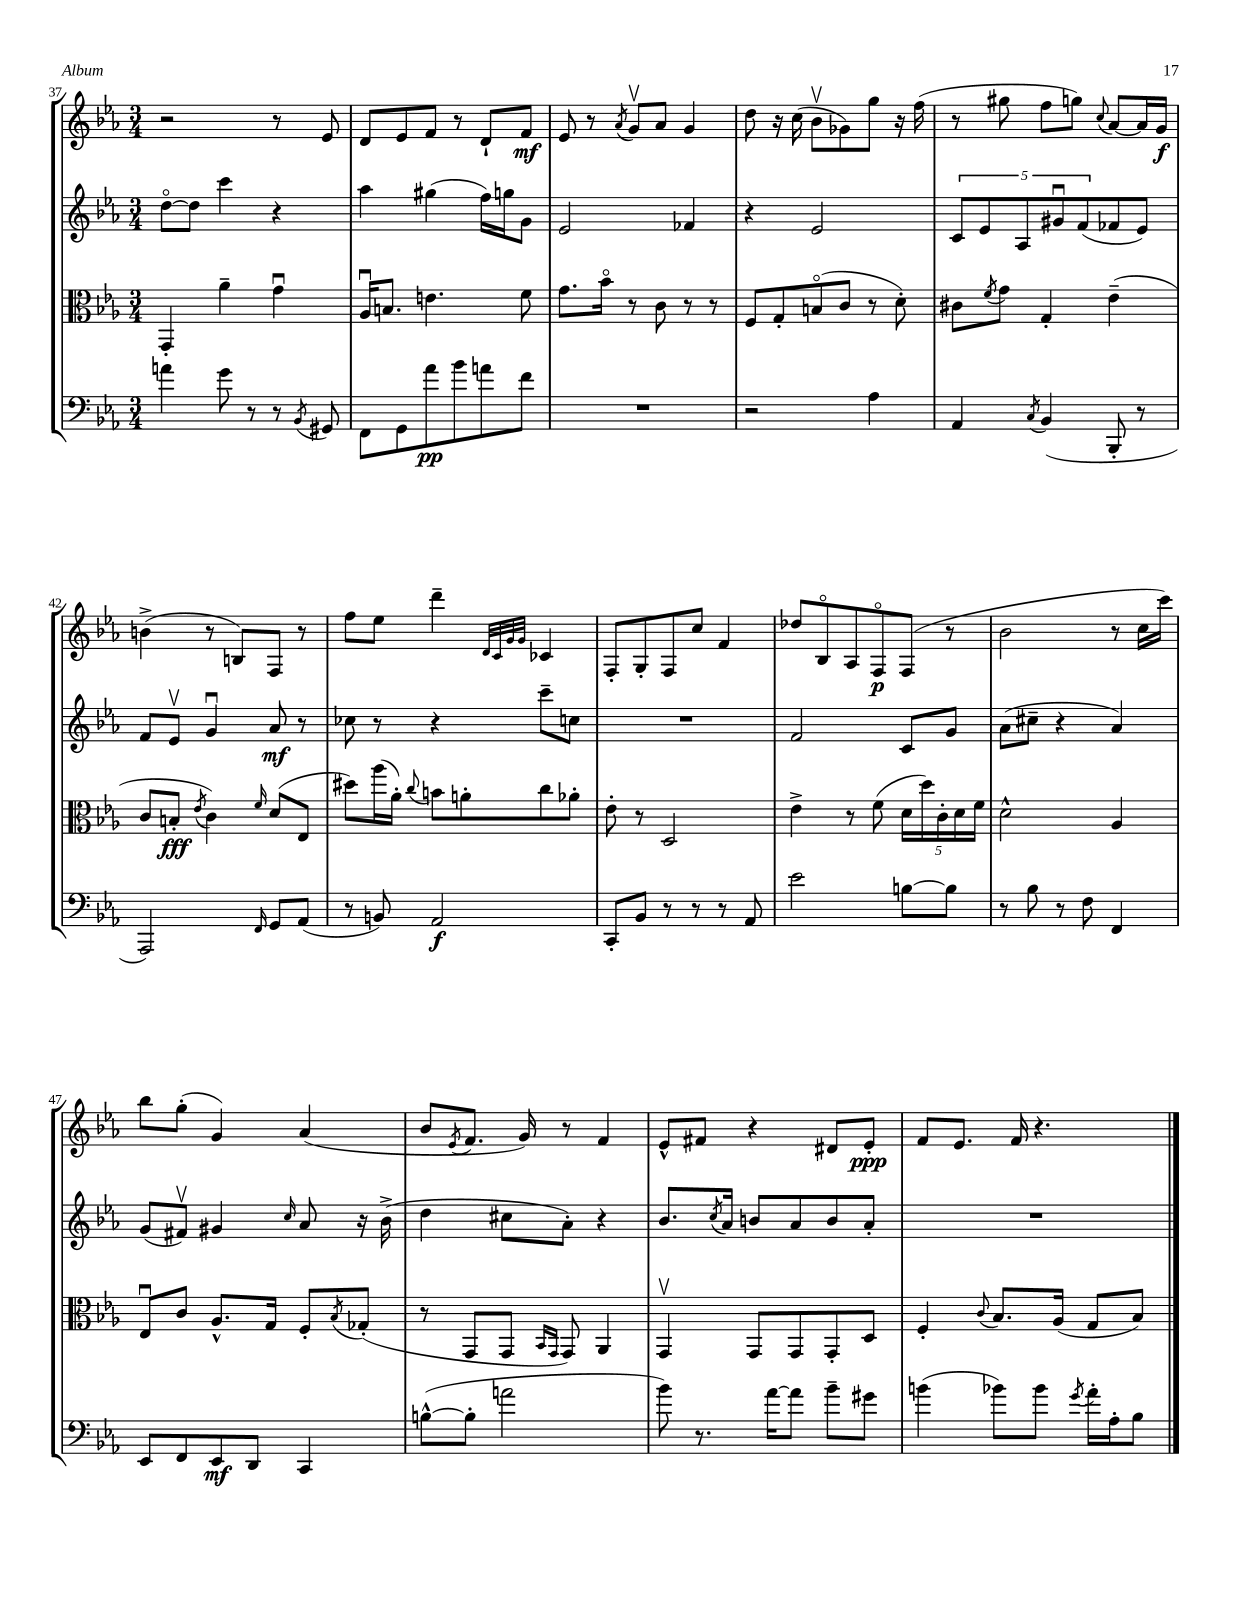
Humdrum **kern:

**kern	**dynam	**kern	**dynam	**kern	**dynam	**kern	**dynam
*part4	*part4	*part3	*part3	*part2	*part2	*part1	*part1
*staff4	*staff4	*staff3	*staff3	*staff2	*staff2	*staff1	*staff1
*clefF4	*	*clefC3	*	*clefG2	*	*clefG2	*
*k[b-e-a-]	*	*k[b-e-a-]	*	*k[b-e-a-]	*	*k[b-e-a-]	*
*M3/4	*	*M3/4	*	*M3/4	*	*M3/4	*
=37	=37	=37	=37	=37	=37	=37	=37
4an\	.	4GG'/	.	[8dd\L	.	2r	.
.	.	.	.	8dd\J]	.	.	.
8g\	.	4a-~\	.	4ccc\	.	.	.
8r	.	.	.	.	.	.	.
8r	.	4gu\	.	4r	.	8r	.
8qBB-/	.	.	.	.	.	.	.
8GG#X/	.	.	.	.	.	8e-/	.
=38	=38	=38	=38	=38	=38	=38	=38
8FF\L	.	16A-u/KL	.	4aa-\	.	8d/L	.
.	.	8.Bn/J	.	.	.	.	.
8GG\	.	.	.	.	.	8e-/	.
8a-\	pp	4.en\	.	(4gg#X\	.	8f/J	.
8b-\	.	.	.	.	.	8r	.
8an\	.	.	.	16ff\LL)	.	8d`/L	.
.	.	.	.	16ggn\J	.	.	.
8f\J	.	8f\	.	8g\J	.	8f/J	mf
=39	=39	=39	=39	=39	=39	=39	=39
2.r	.	8.g\L	.	2e-/	.	8e-/	.
.	.	.	.	.	.	8r	.
.	.	16b-\Jk	.	.	.	.	.
.	.	.	.	.	.	8qa-/	.
.	.	8r	.	.	.	8gv/L	.
.	.	8c\	.	.	.	8a-/J	.
.	.	8r	.	4f-X/	.	4g/	.
.	.	8r	.	.	.	.	.
=40	=40	=40	=40	=40	=40	=40	=40
2r	.	8F/L	.	4r	.	8dd\	.
.	.	8G'/	.	.	.	16r	.
.	.	.	.	.	.	(16cc\	.
.	.	(8Bn/	.	2e-/	.	8b-v\L	.
.	.	8c/J	.	.	.	8g-X\)	.
4A-\	.	8r	.	.	.	8gg\J	.
.	.	8d'\)	.	.	.	16r	.
.	.	.	.	.	.	(16ff\	.
=41	=41	=41	=41	=41	=41	=41	=41
4AA-/	.	8c#X\L	.	10c/L	.	8r	.
.	.	.	.	10e-/	.	.	.
.	.	8qf/	.	.	.	.	.
.	.	8g\J	.	.	.	8gg#X\	.
.	.	.	.	10A-/	.	.	.
8qC/	.	.	.	.	.	.	.
(4BB-/	.	4G'/	.	.	.	8ff\L	.
.	.	.	.	10g#Xu/	.	.	.
.	.	.	.	.	.	8ggn\J)	.
.	.	.	.	(10f/	.	.	.
.	.	.	.	.	.	8qqcc/	.
8BBB-'/	.	(4e-~\	.	8f-X/	.	[8a-/L	.
8r	.	.	.	8e-/J)	.	16a-/L]	.
.	.	.	.	.	.	16g/JJ	f
!!LO:LB:g=z
=42	=42	=42	=42	=42	=42	=42	=42
2AAA-/)	.	8c/L	.	8f/L	.	(4bn^\	.
.	.	8Bn'/J	fff	8e-v/J	.	.	.
.	.	8qe-/	.	.	.	.	.
.	.	4c\)	.	4gu/	.	8r	.
.	.	.	.	.	.	8Bn/L)	.
16qqFF/	.	16qqf/	.	.	.	.	.
8GG/L	.	(8d/L	.	8a-/	mf	8F/J	.
(8AA-/J	.	8E-/J	.	8r	.	8r	.
=43	=43	=43	=43	=43	=43	=43	=43
8r	.	8dd#X\L)	.	8cc-X\	.	8ff\L	.
8BBn/)	.	(16aa-\L	.	8r	.	8ee-\J	.
.	.	16a-'\JJ)	.	.	.	.	.
.	.	8qqcc/	.	.	.	.	.
2AA-/	f	8bn\L	.	4r	.	4ddd~\	.
.	.	8an'\	.	.	.	.	.
.	.	.	.	.	.	32qqd/LLL	.
.	.	.	.	.	.	32qqc/	.
.	.	.	.	.	.	32qqg/	.
.	.	.	.	.	.	32qqg/JJJ	.
.	.	8cc\	.	8ccc~\L	.	4c-X/	.
.	.	8a-X'\J	.	8ccn\J	.	.	.
=44	=44	=44	=44	=44	=44	=44	=44
8CC'/L	.	8e-'\	.	2.r	.	8F'/L	.
8BB-/J	.	8r	.	.	.	8G'/	.
8r	.	2D/	.	.	.	8F/	.
8r	.	.	.	.	.	8cc/J	.
8r	.	.	.	.	.	4f/	.
8AA-/	.	.	.	.	.	.	.
=45	=45	=45	=45	=45	=45	=45	=45
2e-\	.	4e-^\	.	2f/	.	8dd-X/L	.
.	.	.	.	.	.	8B-/	.
.	.	8r	.	.	.	8A-/	.
.	.	(8f\	.	.	.	8F/	p
[8Bn\L	.	20d\LL	.	8c/L	.	(8F/J	.
.	.	20dd\)	.	.	.	.	.
.	.	20c'\	.	.	.	.	.
8B\J]	.	.	.	8g/J	.	8r	.
.	.	20d\	.	.	.	.	.
.	.	20f\JJ	.	.	.	.	.
=46	=46	=46	=46	=46	=46	=46	=46
8r	.	2d^^\	.	(8a-\L	.	2b-\	.
8B-\	.	.	.	8cc#X~\J	.	.	.
8r	.	.	.	4r	.	.	.
8F\	.	.	.	.	.	.	.
4FF/	.	4A-/	.	4a-/)	.	8r	.
.	.	.	.	.	.	16cc\LL	.
.	.	.	.	.	.	16ccc\JJ)	.
!!LO:LB:g=z
=47	=47	=47	=47	=47	=47	=47	=47
8EE-/L	.	8E-u/L	.	(8g/L	.	8bb-\L	.
8FF/	.	8c/J	.	8f#Xv/J)	.	(8gg'\J	.
8EE-/	mf	8.A-^^/L	.	4g#X/	.	4g/)	.
8DD/J	.	.	.	.	.	.	.
.	.	16G/Jk	.	.	.	.	.
.	.	.	.	16qqcc/	.	.	.
4CC/	.	8F'/L	.	8a-/	.	(4a-/	.
.	.	8qB-/	.	.	.	.	.
.	.	(8G-X'/J	.	16r	.	.	.
.	.	.	.	(16b-^\	.	.	.
=48	=48	=48	=48	=48	=48	=48	=48
([8Bn^^\L	.	8r	.	4dd\	.	8b-/L	.
.	.	.	.	.	.	8qe-/	.
8B'\J]	.	8GG/L	.	.	.	8.f/J	.
2an\	.	8GG/J	.	8cc#X\L	.	.	.
.	.	.	.	.	.	16g/)	.
.	.	16qqBB-/LL	.	.	.	.	.
.	.	16qqGG/JJ	.	.	.	.	.
.	.	8GG/)	.	8a-'\J)	.	8r	.
.	.	4AA-/	.	4r	.	4f/	.
=49	=49	=49	=49	=49	=49	=49	=49
8b-\)	.	4GGv/	.	8.b-/L	.	8e-^^/L	.
8.r	.	.	.	.	.	8f#X/J	.
.	.	.	.	8qcc/	.	.	.
.	.	.	.	16a-/Jk	.	.	.
.	.	8GG/L	.	8bn/L	.	4r	.
[16a-\KL	.	.	.	.	.	.	.
8a-\J]	.	8GG/	.	8a-/	.	.	.
8b-~\L	.	8GG'/	.	8b/	.	8d#X/L	.
8g#X\J	.	8D/J	.	8a-'/J	.	8e-'/J	ppp
=50	=50	=50	=50	=50	=50	=50	=50
(4bn\	.	4F'/	.	2.r	.	8f/L	.
.	.	.	.	.	.	8.e-/J	.
.	.	8qqc/	.	.	.	.	.
8b-X\L)	.	8.B-/L	.	.	.	.	.
.	.	.	.	.	.	16f/	.
8b-\J	.	.	.	.	.	4.r	.
.	.	(16A-/Jk	.	.	.	.	.
8qg/	.	.	.	.	.	.	.
16a-'\LL	.	8G/L	.	.	.	.	.
16A-'\J	.	.	.	.	.	.	.
8B-\J	.	8B-/J)	.	.	.	.	.
==	==	==	==	==	==	==	==
*-	*-	*-	*-	*-	*-	*-	*-
